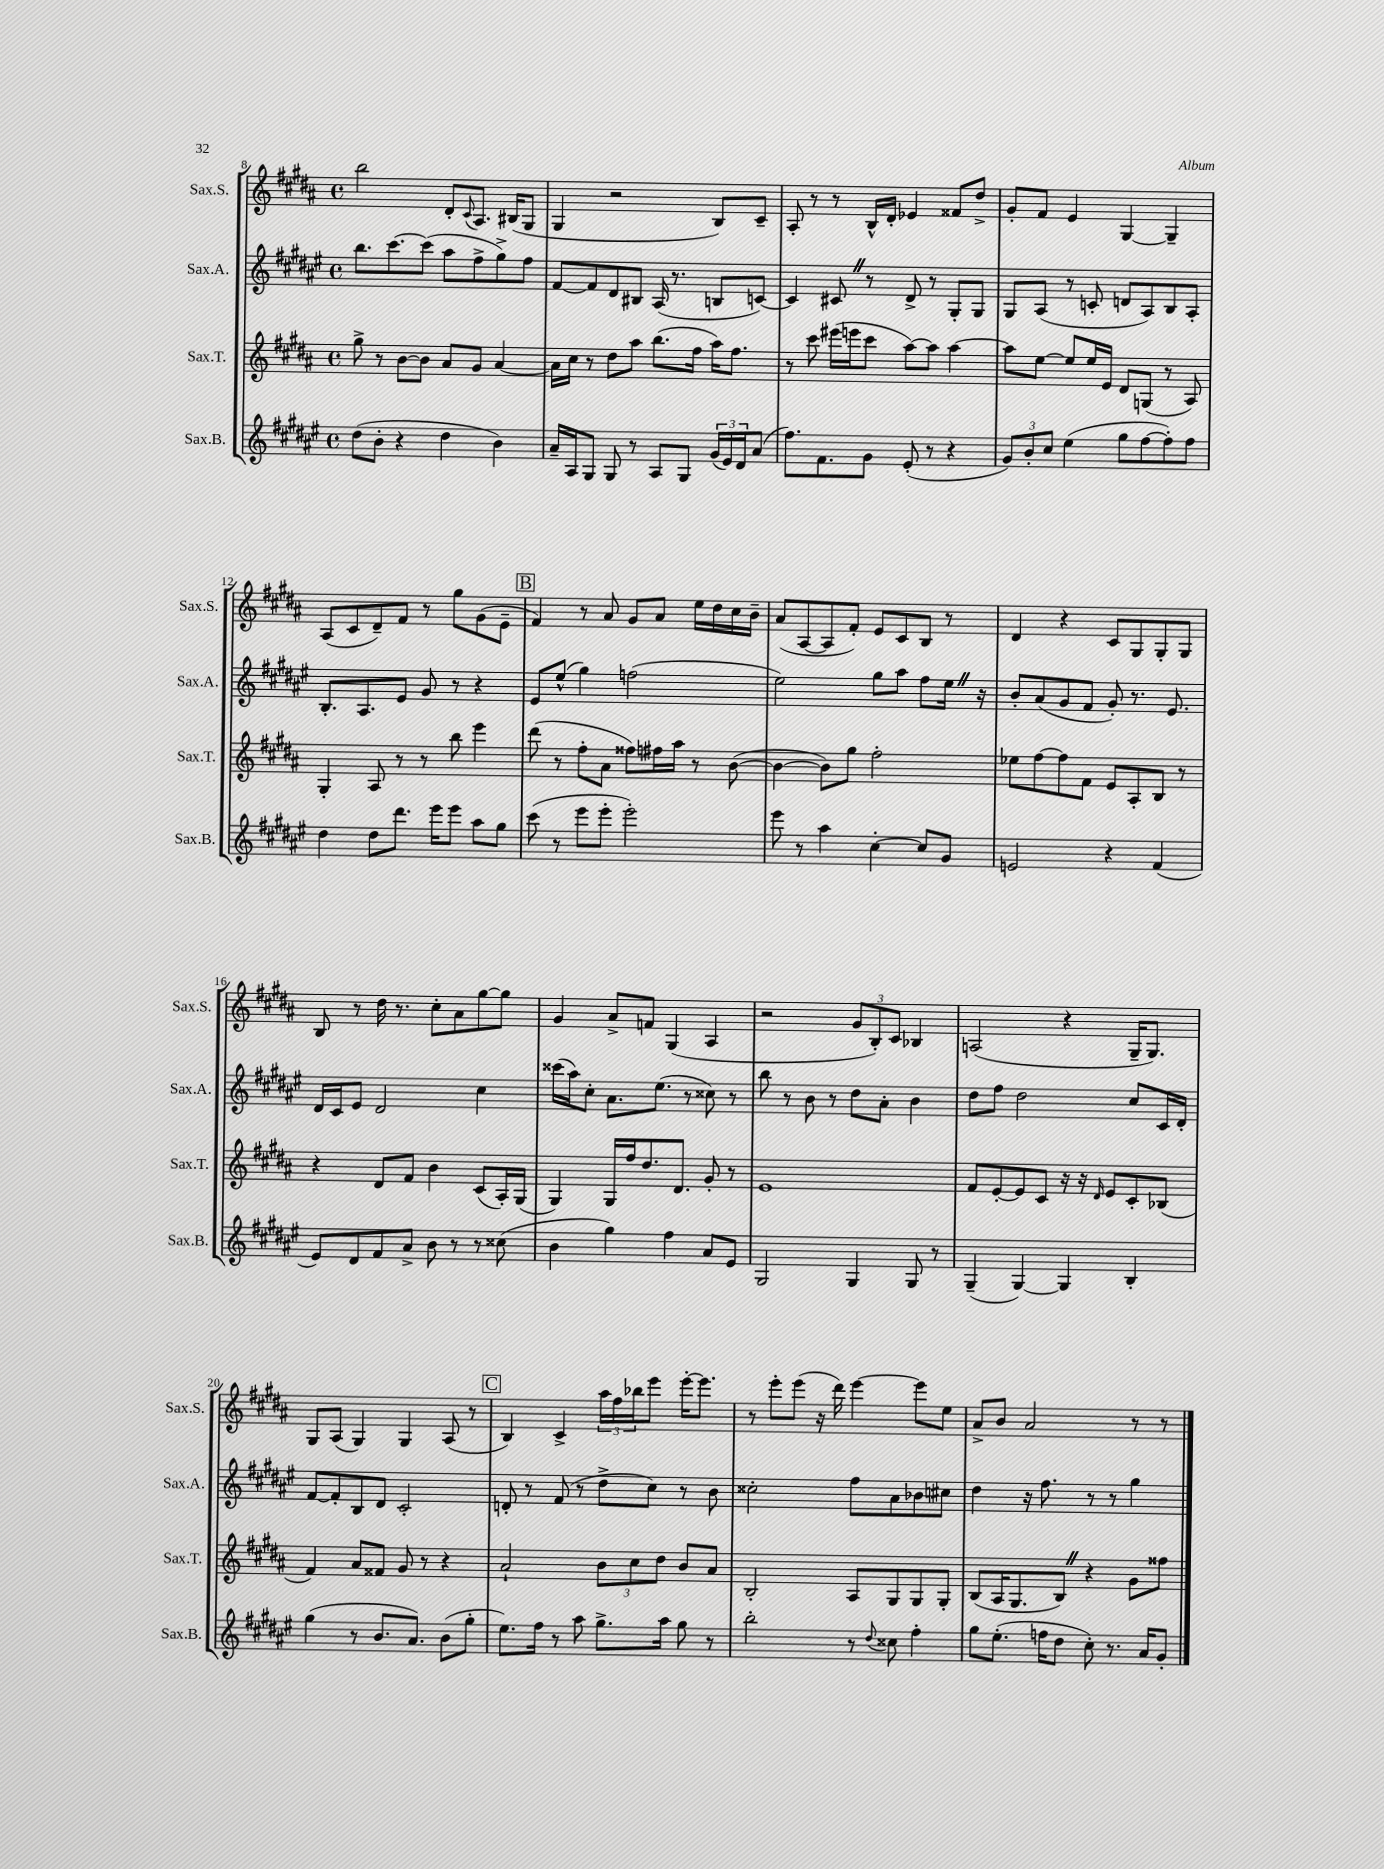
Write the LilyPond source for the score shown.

<<
\new StaffGroup <<
\new Staff = "s0" \with { instrumentName = "Sax.S." shortInstrumentName = "Sax.S." } {
    \clef treble \key b \major \defaultTimeSignature \time 4/4
    b''2 dis'8-. \appoggiatura { cis'8 } ais8. bis16( gis8 |
    gis4 r2 b8) cis'8-- |
    ais8-. r8 r8 b16-^ dis'16-. ees'4 fisis'8 dis''8-> |
    gis'8-. fis'8 e'4 gis4~ gis4-- |
    ais8( cis'8 dis'8--) fis'8 r8 gis''8 gis'8( e'8-- |
    \mark \markup { \box "B" } fis'4) r8 ais'8 gis'8 ais'8 e''16 dis''16 cis''16 b'16-- |
    ais'8( ais8~ ais8 fis'8-.) e'8 cis'8 b8 r8 |
    dis'4 r4 cis'8 gis8 gis8-. gis8 |
    b8 r8 dis''16 r8. cis''8-. ais'8 gis''8~ gis''8 |
    gis'4 ais'8-> f'8 gis4( ais4 |
    r2 \tuplet 3/2 { gis'8 b8-.) cis'8 } bes4 |
    a2( r4 gis16-- gis8.) |
    gis8 ais8( gis4) gis4 ais8( r8 |
    \mark \markup { \box "C" } b4) cis'4-> \tuplet 3/2 { ais''16 fis''16 bes''16 } e'''8 e'''16~-. e'''8. |
    r8 e'''8-. e'''8( r16 dis'''16) e'''4~ e'''8 e''8 |
    ais'8-> b'8 ais'2 r8 r8 \bar "|." |
}
\new Staff = "s1" \with { instrumentName = "Sax.A." shortInstrumentName = "Sax.A." } {
    \clef treble \key fis \major \defaultTimeSignature \time 4/4
    b''8. cis'''8.~ cis'''8( ais''8 fis''8-> gis''8->) fis''8 |
    fis'8~ fis'8 dis'8 bis8 ais16( r8. b8 c'8~) |
    c'4 cis'8 \once \override BreathingSign.text = \markup { \musicglyph "scripts.caesura.straight" } \breathe r8 dis'8-> r8 gis8-. gis8 |
    gis8 ais8( r8 c'8-. d'8 ais8) b8 ais8-. |
    b8.-. ais8. eis'8 gis'8 r8 r4 |
    \mark \markup { \box "B" } eis'8 eis''8-^( gis''4) f''2( |
    eis''2) gis''8 ais''8 fis''8 eis''16 \once \override BreathingSign.text = \markup { \musicglyph "scripts.caesura.straight" } \breathe r16 |
    b'8-. ais'8( gis'8 fis'8 gis'8-.) r8. eis'8. |
    dis'16 cis'16 eis'8 dis'2 cis''4 |
    cisis'''16( ais''16) cis''8-. ais'8. eis''8.( r8 cisis''8) r8 |
    b''8 r8 b'8 r8 dis''8 ais'8-. b'4 |
    dis''8 fis''8 dis''2 cis''8 cis'16 dis'16-. |
    fis'8~ fis'8-. b8 dis'8 cis'2-. |
    \mark \markup { \box "C" } d'8-. r8 fis'8( r8 dis''8-> cis''8) r8 b'8 |
    cisis''2-. fis''8 ais'8 bes'8 cis''8 |
    dis''4 r16 fis''8. r8 r8 gis''4 \bar "|." |
}
\new Staff = "s2" \with { instrumentName = "Sax.T." shortInstrumentName = "Sax.T." } {
    \clef treble \key b \major \defaultTimeSignature \time 4/4
    gis''8-> r8 b'8~ b'8 ais'8 gis'8 ais'4~ |
    ais'16 cis''16 r8 dis''8 ais''8 b''8.( fis''16 ais''16) fis''8. |
    r8 cis'''8 eis'''16( e'''16 cis'''8 ais''8~) ais''8 ais''4~ |
    ais''8 e''8~ e''8 e''16 e'16 dis'8 g8( r8 ais8) |
    gis4-. ais8 r8 r8 b''8 e'''4 |
    \mark \markup { \box "B" } dis'''8( r8 fis''8-. ais'8 fisis''8) fis''16 ais''16 r8 b'8~( |
    b'4~ b'8) gis''8 fis''2-. |
    ees''8 fis''8~ fis''8 fis'8 e'8 ais8-. b8 r8 |
    r4 dis'8 fis'8 b'4 cis'8( ais16-.) gis16( |
    gis4) gis16 fis''16 dis''8. dis'8. gis'8-. r8 |
    e'1 |
    fis'8 e'8~-. e'8 cis'8 r16 r16 \grace { dis'16 } e'8 cis'8-. bes8( |
    fis'4) ais'8 fisis'8 gis'8 r8 r4 |
    \mark \markup { \box "C" } ais'2-! \tuplet 3/2 { b'8 cis''8 dis''8 } b'8 ais'8 |
    b2-. ais8 gis8 gis8 gis8-. |
    b8( ais16 gis8. b8) \once \override BreathingSign.text = \markup { \musicglyph "scripts.caesura.straight" } \breathe r4 gis'8 fisis''8 \bar "|." |
}
\new Staff = "s3" \with { instrumentName = "Sax.B." shortInstrumentName = "Sax.B." } {
    \clef treble \key fis \major \defaultTimeSignature \time 4/4
    dis''8( b'8-. r4 dis''4 b'4) |
    ais'16-- ais16 gis8 gis8 r8 ais8 gis8 \tuplet 3/2 { gis'16( eis'16) dis'16 } ais'8( |
    fis''8.) fis'8. gis'8 eis'8-.( r8 r4 |
    \tuplet 3/2 { gis'8) b'8-. cis''8 } eis''4( gis''8 fis''8~ fis''8-.) fis''8 |
    dis''4 dis''8 dis'''8. eis'''16 eis'''8 ais''8 gis''8 |
    \mark \markup { \box "B" } cis'''8( r8 eis'''8 eis'''8-. eis'''2-.) |
    eis'''8 r8 ais''4 cis''4~-. cis''8 gis'8 |
    e'2 r4 fis'4( |
    eis'8) dis'8 fis'8 ais'8-> b'8 r8 r8 cisis''8( |
    b'4 gis''4) fis''4 ais'8 eis'8 |
    gis2 gis4 gis8 r8 |
    gis4--( gis4~) gis4 b4-. |
    gis''4( r8 b'8. ais'8.) b'8( gis''8-. |
    \mark \markup { \box "C" } eis''8.) fis''16 r8 ais''8 gis''8.-> ais''16 gis''8 r8 |
    b''2-. r8 \appoggiatura { dis''8 } cisis''8 fis''4-. |
    gis''8 eis''8.-.( f''16 dis''8 cis''8-.) r8. ais'16 gis'8-. \bar "|." |
}
>>
>>
\layout { \context { \Score currentBarNumber = #8 } }
